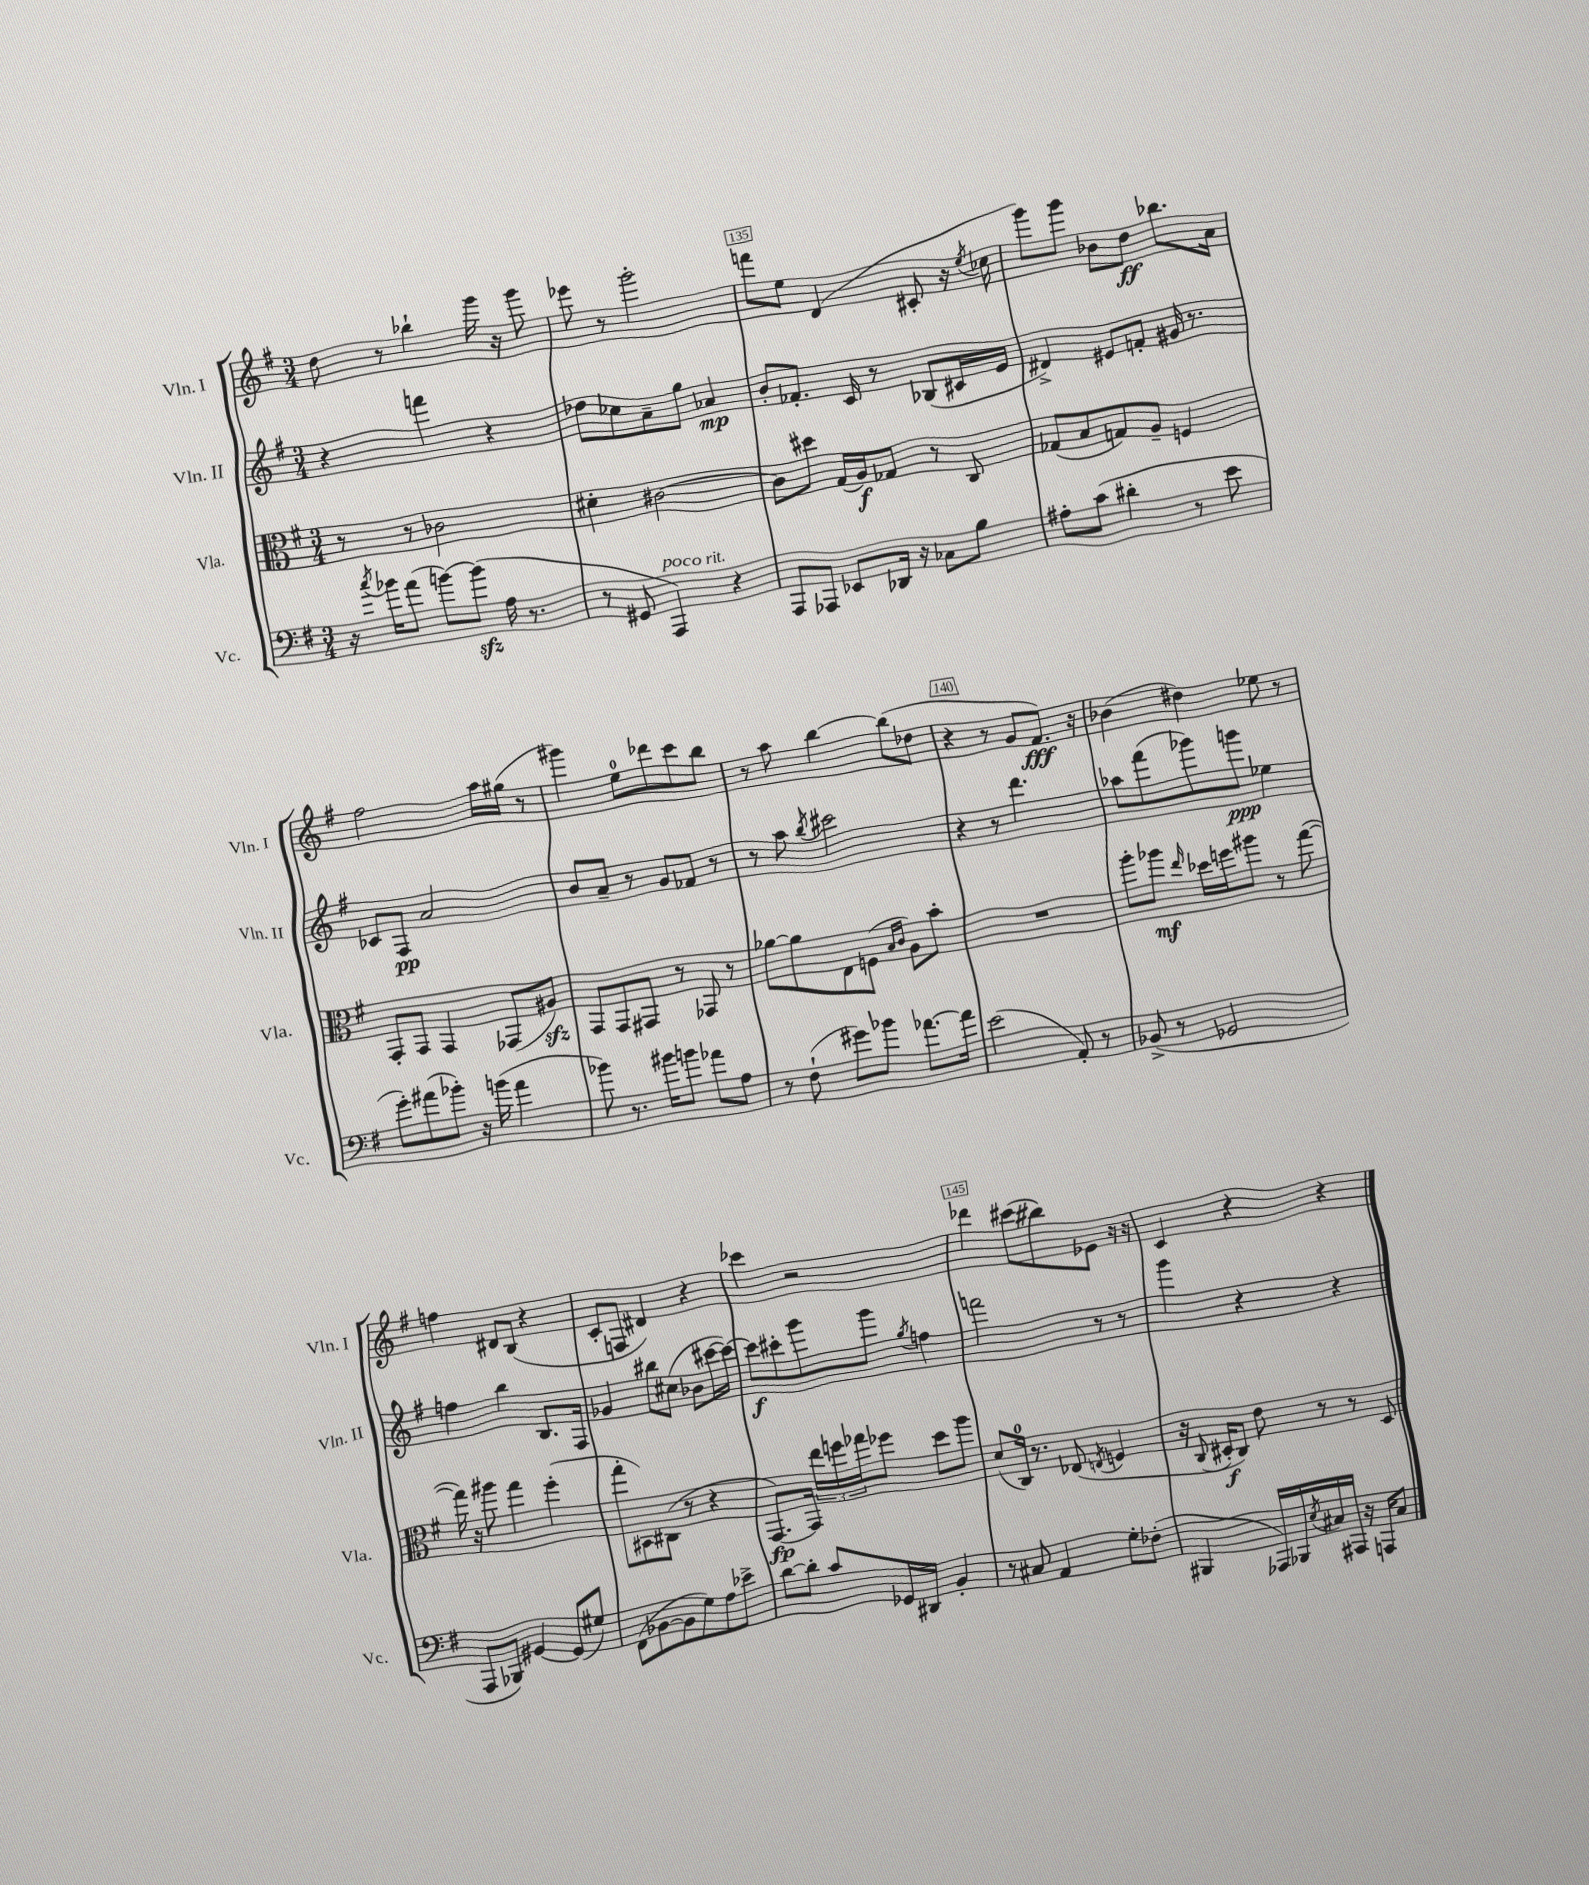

**kern	**kern	**dynam	**kern	**dynam	**kern	**dynam
*part4	*part3	*part3	*part2	*part2	*part1	*part1
*staff4	*staff3	*staff3	*staff2	*staff2	*staff1	*staff1
*I"Vc.	*I"Vla.	*	*I"Vln. II	*	*I"Vln. I	*
*I'Vc.	*I'Vla.	*	*I'Vln. II	*	*I'Vln. I	*
*clefF4	*clefC3	*	*clefG2	*	*clefG2	*
*k[f#]	*k[f#]	*	*k[f#]	*	*k[f#]	*
*M3/4	*M3/4	*	*M3/4	*	*M3/4	*
=133	=133	=133	=133	=133	=133	=133
16r	8r	.	4r	.	8dd\	.
8qcc/	.	.	.	.	.	.
16b-X\KL	.	.	.	.	.	.
(8a\J	8r	.	.	.	8r	.
[8bn\L)	2c-X\	.	4fffn\	.	4bb-X`\	.
(8bzz\J]	.	.	.	.	.	.
16A\	.	.	4r	.	16ggg\	.
8.r	.	.	.	.	16r	.
.	.	.	.	.	8ggg\	.
=134	=134	=134	=134	=134	=134	=134
8r	4d#X'\	.	8dd-X\L	.	8eee-X\	.
8GG#X/	.	.	8cc-X\	.	8r	.
!LO:TX:a:i:t=poco rit.	!	!	!	!	!	!
4AAA/)	[2c#X\	.	8a~\	.	2ggg'\	.
.	.	.	8gg\J	.	.	.
4r	.	.	4a-X/	mp	.	.
=135	=135	=135	=135	=135	=135	=135
8AAA/L	8c#\L]	.	8b'/L	.	8fffn\L	.
8AAA-X/J	8dd#X\J	.	8.f-X'/J	.	8ee\J	.
8EE-X/L	(16G/LL	.	.	.	(4d/	.
.	16A/J)	f	16c/	.	.	.
16DD-X/Jk	8G-X/J	.	8r	.	.	.
16r	.	.	.	.	.	.
8C-X\L	8r	.	(8B-X/L	.	8c#X'/	.
8B\J	8C/	.	16c#X/L	.	16r	.
.	.	.	.	.	8qee/	.
.	.	.	16e/JJ	.	16cc-X\	.
=136	=136	=136	=136	=136	=136	=136
8A#X'\L	(8G-X/L	.	4d#X^/)	.	8ggg\L)	.
(8c\J	8B/	.	.	.	8ggg\J	.
4d#X'\	8Gn/)	.	8e#X/L	.	8b-X\L	.
.	8A~/J	.	8fn'/J	.	8dd\J	ff
8r	4Fn/	.	16g#X/	.	8.bb-X\L	.
.	.	.	8.r	.	.	.
8e\	.	.	.	.	.	.
.	.	.	.	.	16a\Jk	.
!!LO:LB:g=z
=137	=137	=137	=137	=137	=137	=137
8g'\L)	8GG'/L	.	8c-X/L	.	2ff#\	.
(8a#X\	8GG/J	.	8F#/J	pp	.	.
8b-X'\J)	4GG/	.	2a/	.	.	.
16r	.	.	.	.	.	.
(16bn\	.	.	.	.	.	.
4a#\	(8GG-X/L	.	.	.	16aa\LL	.
.	.	.	.	.	(16gg#X\JJ	.
.	8A#Xzz/J)	.	.	.	8r	.
=138	=138	=138	=138	=138	=138	=138
8b-X\)	8GG/L	.	8b/L	.	4ggg#X\)	.
8.r	8GG/	.	8a~/J	.	.	.
.	8GG#X/J	.	8r	.	8ee\L	.
16b#X\KL	.	.	.	.	.	.
8bn\J	8r	.	8g/L	.	8ddd-X\	.
8a-X\L	8GG-X/	.	8f-X/J	.	8ccc\	.
8A\J	8r	.	8r	.	8bb\J	.
=139	=139	=139	=139	=139	=139	=139
8r	[8a-X\L	.	8r	.	8r	.
(8F#`\	8a-\]	.	8aa\	.	8aa\	.
.	.	.	8qbb/	.	.	.
8g#X\L)	8E\	.	2ccc#X\	.	[4bb\	.
8b-X\J	(8Fn\J	.	.	.	.	.
.	16qqB/LL	.	.	.	.	.
.	16qqc/JJ	.	.	.	.	.
[8.a-X\L	8A\L)	.	.	.	(8bb\L]	.
.	8b'\J	.	.	.	8dd-X\J	.
16a-\Jk]	.	.	.	.	.	.
=140	=140	=140	=140	=140	=140	=140
(2e\	2.r	.	4r	.	4r	.
.	.	.	8r	.	8r	.
.	.	.	4.ddd\	.	8g/L	.
8AA'/)	.	.	.	.	8.f#/J)	fff
8r	.	.	.	.	.	.
.	.	.	.	.	16r	.
=141	=141	=141	=141	=141	=141	=141
(8BB-X^/	8aa'\L	.	8aa-X\L	.	(4b-X\	.
8r	8aa-X\J	mf	(8fff#\	.	.	.
.	16qqee/	.	.	.	.	.
2GG-X/	16dd-X\LL	.	8ggg-X\)	.	4dd#X\)	.
.	16ffn\J	.	.	.	.	.
.	8aa#X\J	.	8gggn\J	ppp	.	.
.	8r	.	4ee-X\	.	8ee-X\	.
.	([8gg\	.	.	.	8r	.
!!LO:LB:g=z
=142	=142	=142	=142	=142	=142	=142
8AAA/L	16gg\])	.	4ffn\	.	4ffn\	.
.	16r	.	.	.	.	.
8BBB-X/J)	8aa#X\	.	.	.	.	.
[4GG#X/	4gg\	.	4bb\	.	8d#X/L	.
.	.	.	.	.	(8B/J	.
(8GG#/L]	(4ff#'\	.	8.B/L	.	4r	.
8G#X/J)	.	.	.	.	.	.
.	.	.	16F#/Jk	.	.	.
=143	=143	=143	=143	=143	=143	=143
(8FF#\L	8gg'\L	.	4g-X/	.	8c'/L	.
[8BB-X\	8BB#X\)	.	.	.	8Fn/J	.
8BB-\]	(8C#X\J	.	8bb#X\L	.	4d#X/)	.
8G\)	8r	.	(8cc#X\J	.	.	.
8A\	4r	.	8b-X\L	.	4r	.
8e-X^\J	.	.	[16ccc#X\L	.	.	.
.	.	.	16ccc#\JJ_)	.	.	.
=144	=144	=144	=144	=144	=144	=144
[8d\L	[8.GG/L)	fp	8ccc#\L]	f	4ccc-X\	.
8d'\J]	.	.	8ccc#X'\	.	.	.
.	16GG/Jk]	.	.	.	.	.
8c/L	24ee\LL	.	8ggg\	.	2r	.
.	24ffn\	.	.	.	.	.
.	24gg-X\J	.	.	.	.	.
16GG-X/L	8ff-X\J	.	8ggg\J	.	.	.
16DD#X/JJ	.	.	.	.	.	.
.	.	.	8qgg/	.	.	.
4BB'/	8dd\L	.	4ffn\	.	.	.
.	8aa\J	.	.	.	.	.
=145	=145	=145	=145	=145	=145	=145
8r	(8d/L	.	2fffn\	.	4ddd-X\	.
8C#X/	16C/Jk)	.	.	.	.	.
.	8.r	.	.	.	.	.
4AA/	.	.	.	.	(8ccc#X\L	.
.	(8E-X/	.	.	.	8bb#X\)	.
.	8qEn/	.	.	.	.	.
8G'\L	4Fn/	.	8r	.	8e-X\J	.
(8F-X'\J	.	.	8r	.	16r	.
.	.	.	.	.	16r	.
=146	=146	=146	=146	=146	=146	=146
4BBB#X/	16r	.	4ggg\	.	4c/	.
.	8qqC/	.	.	.	.	.
.	16D#X'/KL	f	.	.	.	.
.	8C/J)	.	.	.	.	.
16AAA-X/LL)	8e\	.	4r	.	4r	.
16BBB-X/	.	.	.	.	.	.
8qE/	.	.	.	.	.	.
16C#X/	8r	.	.	.	.	.
16AAA#X/JJ	.	.	.	.	.	.
16r	8r	.	4r	.	4r	.
16AAAn/KL	.	.	.	.	.	.
8C#/J	8D#/	.	.	.	.	.
==	==	==	==	==	==	==
*-	*-	*-	*-	*-	*-	*-
